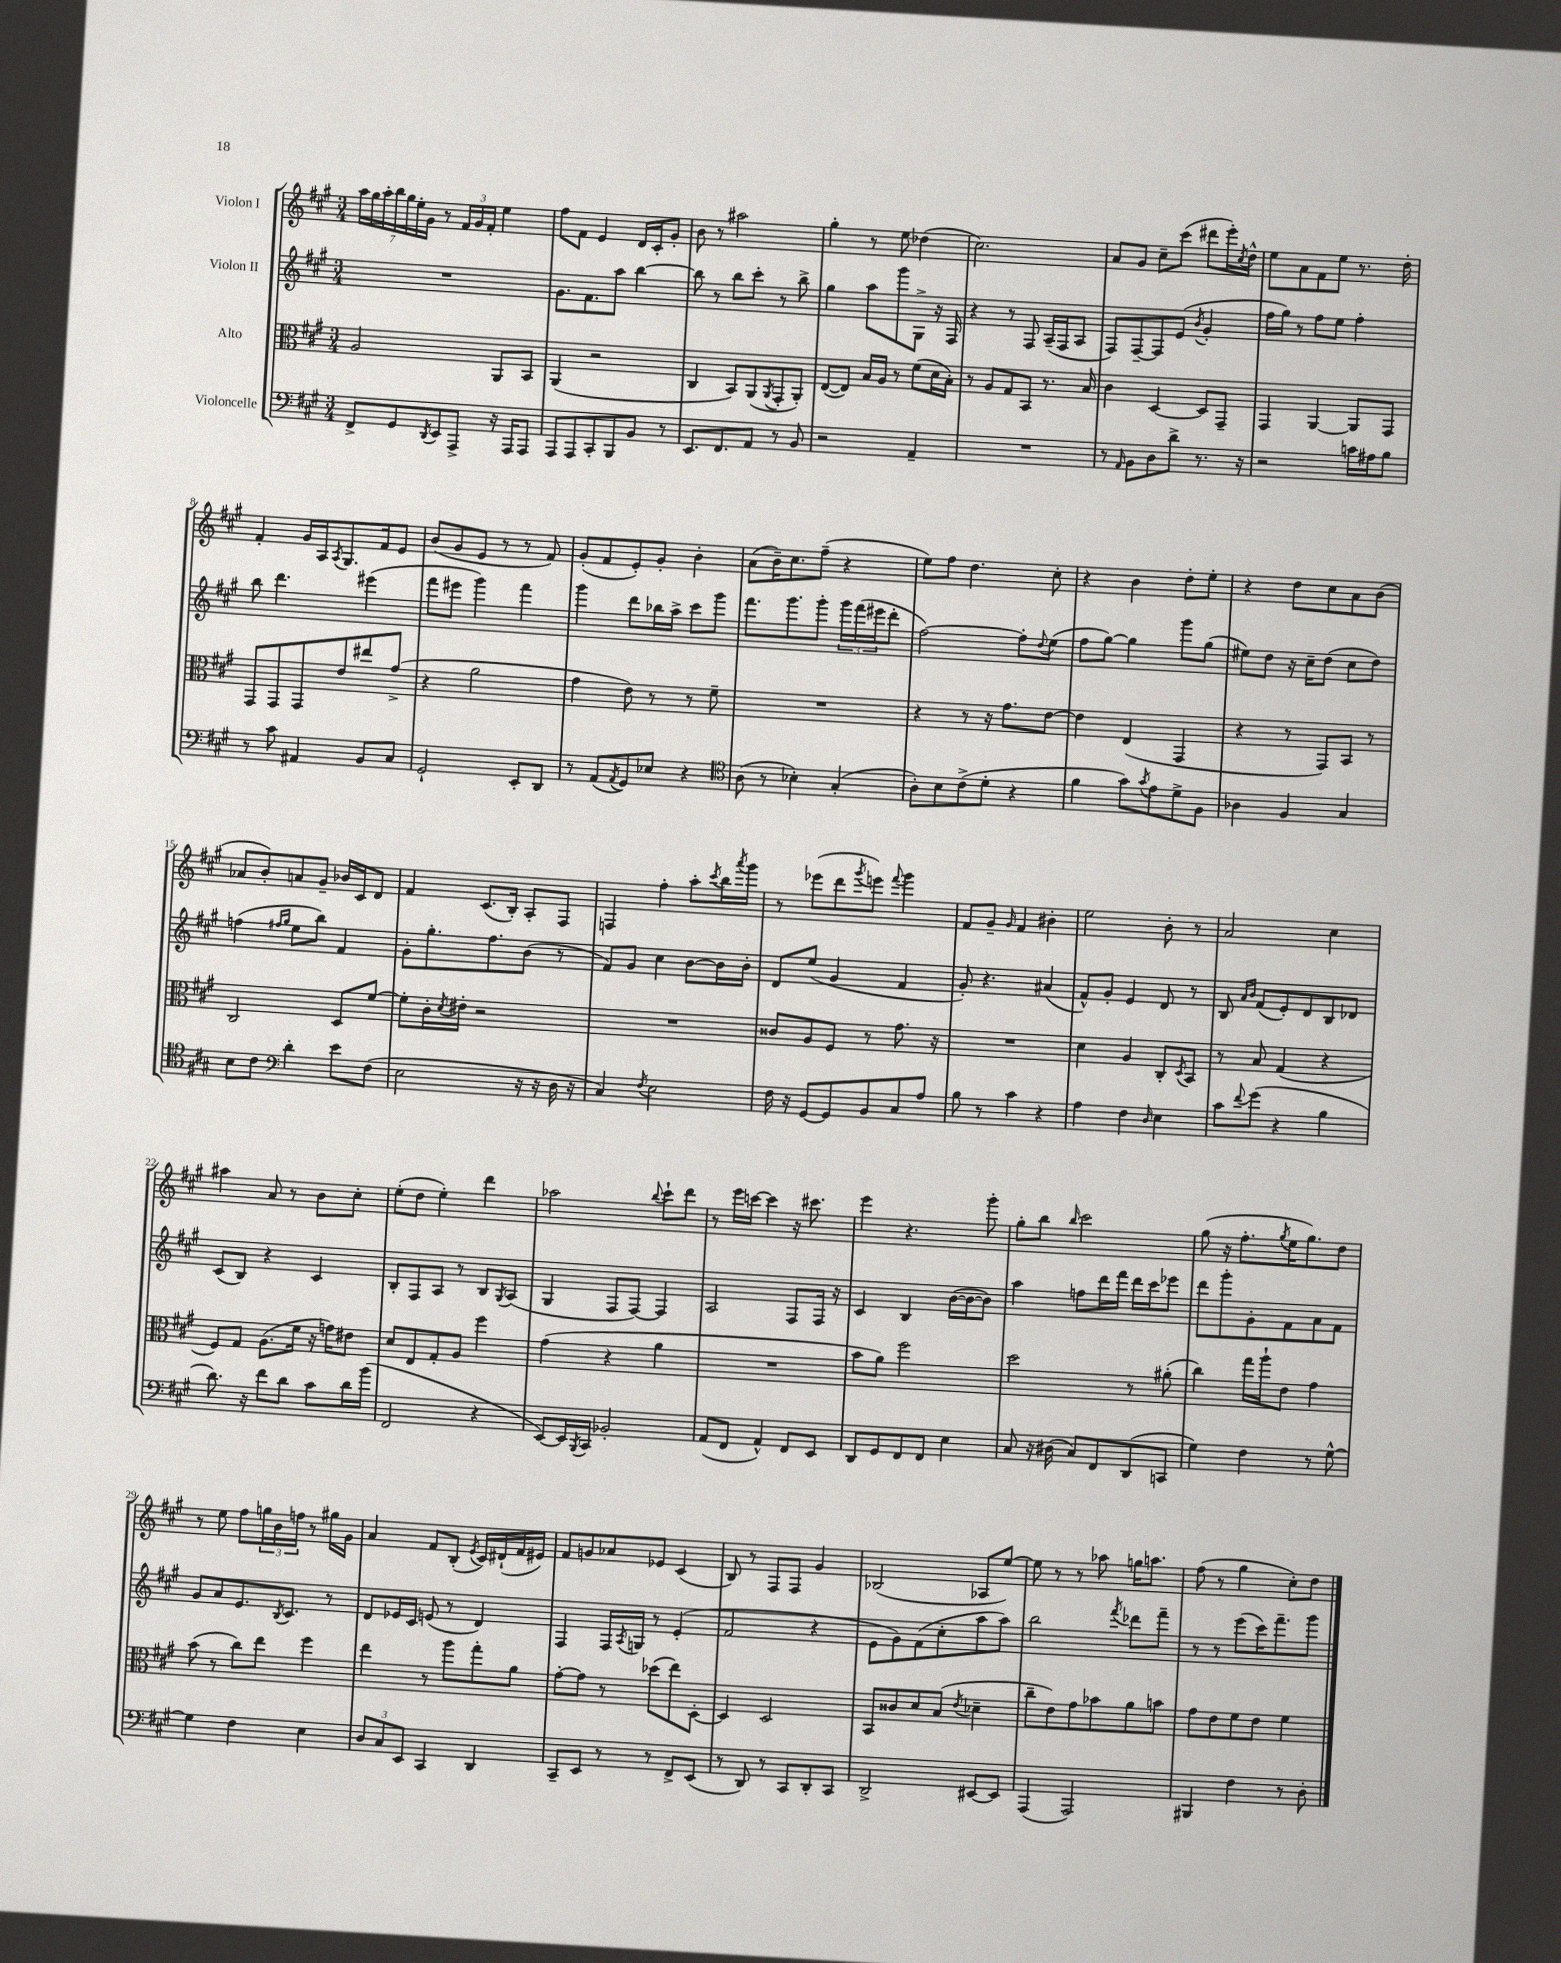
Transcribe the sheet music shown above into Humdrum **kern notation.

**kern	**kern	**kern	**kern
*staff4	*staff3	*staff2	*staff1
*clefF4	*clefC3	*clefG2	*clefG2
*k[f#c#g#]	*k[f#c#g#]	*k[f#c#g#]	*k[f#c#g#]
*M3/4	*M3/4	*M3/4	*M3/4
8FF#^	2A	2.r	28aa
.	.	.	28gg#
.	.	.	28aa'
.	.	.	28bb
8GG#	.	.	.
.	.	.	28gg#
.	.	.	28ee'
.	.	.	28g#
8qDD	.	.	.
8EE	.	.	8r
8AAA^	.	.	24f#
.	.	.	24g#
.	.	.	24f#'
16r	8AA	.	4ee
16AAA	.	.	.
8AAA	8BB	.	.
=	=	=	=
8AAA	(4AA	8.g#	8ff#
8AAA	.	.	8f#
.	.	8.f#	.
8CC#'	2r	.	4e
8BBB	.	8aa	.
8BB	.	[4bb	16d
.	.	.	16c#'
8r	.	.	8g#'
=	=	=	=
8.EE	4C#	8bb]	8b
.	.	8r	8r
8.FF#	.	.	.
.	8BB)	8bb	2aa#
8AA	(8AA	8ccc#'	.
.	8qAA	.	.
8r	8GG#'	8r	.
8BB	8AA')	8bb^	.
=	=	=	=
2r	([8E	4gg#	4gg#'
.	8E])	.	.
.	16B	8aa	8r
.	16A	.	.
.	8r	8ggg#	8ee
4AA~	(8f#	8G#^	(4dd-
.	16d	16r	.
.	16B')	16F#	.
=	=	=	=
2.r	8r	4r	2.cc#)
.	8A	.	.
.	8G#	8r	.
.	8BB	8F#	.
.	8.r	(16A~	.
.	.	16F#	.
.	.	8A	.
.	16B	.	.
=	=	=	=
8r	4c#	8F#)	8a
16qqAA	.	.	.
8BB	.	[8F#~	8g#
8D	[4D	8F#]	8cc#~
8d^	.	(8e	(8ccc#
.	.	8qb	.
8.r	8D]	4g#'	8ddd#
.	8GG#~	.	16eee')
.	.	.	8qcc#
16r	.	.	16dd^^
=	=	=	=
2r	4GG#	16ff#	8ee
.	.	16gg#)	.
.	.	8r	8a
.	[4AA	8ff#	8f#
.	.	8ee	8ee
16c	8AA]	4ff#'	8.r
16A#	.	.	.
8B	8GG#	.	.
.	.	.	16dd'
=	=	=	=
8r	8GG#	8bb	4f#'
8c#	8GG#	4.ddd	.
4AA#	8GG#	.	16g#
.	.	.	16A
.	.	.	8qA
.	8e	.	8.G#
8BB	8ee#	(4eee#	.
.	.	.	16f#
8C#	(8g#^	.	8e
=	=	=	=
2GG#`	4r	8fff#	(8b
.	.	8eee#	8g#
.	2a	4ggg#)	8e
.	.	.	8r
8EE'	.	4fff#	8r
8DD	.	.	8f#)
=	=	=	=
8r	4g#	4ggg#	(8g#'
(8AA	.	.	8f#
8qAA	.	.	.
8GG#)	8e)	8ddd	8e')
8E-	8r	16bb-	8g#'
.	.	16aa^	.
4r	8r	8ccc#	4b'
.	8f#~	8ggg#	.
=	=	=	=
*clefC4	*	*	*
(8A	2.r	8.fff#	(8a
8r	.	.	16b~)
.	.	8.ggg#	8.cc#
4B-')	.	.	.
.	.	8ggg#'	(8ff#~
(4G#'	.	24ggg#	4r
.	.	(24fff#	.
.	.	24eee#	.
.	.	8ddd'	.
=	=	=	=
8A')	4r	[2ff#)	8ee)
8B	.	.	8ff#
(8c#^	8r	.	4.dd
8d'	16r	.	.
.	8.g#	.	.
4r	.	8ff#']	.
.	.	8qqdd	.
.	[8e	(8ee	8cc#'
=	=	=	=
4f#	4e]	8ff#	4r
.	.	[8gg#)	.
8g#)	(4E	4gg#]	4b
8qg#	.	.	.
8e	.	.	.
8d^	4GG#	8ggg#	8dd'
8F#	.	(8gg#	8ee'
=	=	=	=
4A-	4r	8ee#)	4r
.	.	8dd	.
4F#	8r	16r	8dd
.	.	16cc#~	.
.	8GG#)	(8dd	8cc#
4G#	8BB	8cc#	8a
.	8r	8dd)	(8b
=	=	=	=
8B	2C#	(4ff	8a-
8c#	.	.	8b')
*clefF4	*	*	*
.	.	16qqff#	.
.	.	16qqgg#	.
4d'	.	8ee	8a
.	.	8bb)	8g#~
8e	8D	4f#	16b-
.	.	.	16c#
(8F#	[8f#	.	8d
=	=	=	=
2E	8f#']	8g#'	4f#
.	16c#'	8.gg#'	.
.	8qd	.	.
.	16e#'	.	.
.	2r	.	(8.c#
.	.	8.ff#	.
.	.	.	16B')
16r	.	(8b	8A'
16r	.	.	.
16D	.	8r	8F#
16r	.	.	.
=	=	=	=
4C#)	2.r	8f#)	4F
.	.	8g#	.
8qF#	.	.	.
2E	.	4cc#	4ff#'
.	.	[8b	8aa'
.	.	.	8qccc#
.	.	16b]	16bb
.	.	.	8qaaa
.	.	16b'	16ggg#
=	=	=	=
16F#	8c##	8d	8r
16r	.	.	.
[8GG#	8A	(8ee	(8eee-
8GG#]	8F#	4g#	8ddd
.	.	.	8qggg#
8BB	8r	.	8eee)
.	.	.	8qqfff#
8C#	8.g#	4f#	4ggg#
8A	.	.	.
.	16r	.	.
=	=	=	=
8B	2.r	8g#')	8f#
8r	.	4.r	8g#~
.	.	.	16qqg#
4c#	.	.	4f#
4r	.	(4a#	4b#'
=	=	=	=
4A	4d	8f#^^)	2ee
.	.	8g#'	.
4F#	4A	4e	.
16qqD	.	.	.
4E	8C#'	8d	8b'
.	8qD	.	.
.	8BB	8r	8r
=	=	=	=
8c#	8r	8B	2a
.	.	16qqa	.
8qqf#	.	16qqb	.
(8g#	8B	(8f#	.
4r	(4G#	8e')	.
.	.	8d	.
4B	4r	8B	4cc#
.	.	8d-	.
=	=	=	=
8.d)	8F#)	(8c#	4aa#
.	8G#	8B)	.
16r	.	.	.
8f#	(8.A	4r	8a
8d	.	.	8r
.	16f#	.	.
8c#	16r	4c#	8b
.	16g)	.	.
16d	8e#	.	8cc#'
(16b	.	.	.
=	=	=	=
2FF#	8d	8B'	(8ee'
.	8E	8F#	8dd
.	8G#'	8A	4ee')
.	8A	8r	.
4r	4ff#	8B	4ddd
.	.	8qG#	.
.	.	(8A	.
=	=	=	=
[8EE)	(4g#	4G#	2aa-
16EE]	.	.	.
8qBBB	.	.	.
16CC#	.	.	.
2BB-'	4r	8F#	.
.	.	[8F#)	.
.	.	.	8qqbb
.	4a	4F#]	8ccc#`
.	.	.	8ddd
=	=	=	=
(8AA	2.r	2A	8r
8FF#	.	.	16eee
.	.	.	[16ccc
4AA^^)	.	.	4ccc]
8FF#	.	8F#	16r
.	.	.	8.ccc#
8EE	.	16F#	.
.	.	16r	.
=	=	=	=
8DD	8b	4c#	4eee
8GG#	8a)	.	.
8FF#	2ff#	4B	4.r
8FF#	.	.	.
4E	.	([16b	.
.	.	16b_	.
.	.	8b])	8ggg#'
=	=	=	=
8C#	2dd	4aa	8gg#'
16r	.	.	8bb
(16D#	.	.	.
.	.	.	16qqbb
8C#)	.	8ff	2ccc#
8FF#	.	16ddd	.
.	.	16fff#	.
(8DD	8r	16ddd	.
.	.	16ccc#	.
8CC	(8a#'	8eee-	.
=	=	=	=
4G#)	4cc#)	8ddd	(8gg#
.	.	8ggg#'	16r
.	.	.	8.ff#'
4F#	16gg#	8g#'	.
.	16aa`	.	.
.	.	.	8qgg#
.	8e	8f#	16ee
.	.	.	8.gg#)
8r	4g#	8a	.
[8G#^^	.	8f#	8dd
=	=	=	=
4G#]	(8b	8g#	8r
.	8r	8a	8ee
4F#	8cc#)	8.e	8ff#
.	8ee	.	24gg
.	.	.	24b
.	.	8qB	.
.	.	8.c#	.
.	.	.	24ff
4E	4ff#	.	8r
.	.	8r	16gg#
.	.	.	16g#
=	=	=	=
12D	4ee	8d	4a
12C#	.	.	.
.	.	16e-	.
12EE	.	.	.
.	.	16c#	.
4CC#	8r	(8e	8f#
.	8aa	8r	(8B'
.	.	.	8qe
4DD	8gg#'	4d)	16c#)
.	.	.	(16d#`
.	8a	.	16f#
.	.	.	16e#)
=	=	=	=
8CC#~	[8g#'	4F#	8f#
8EE	8g#]	.	8g
8r	8r	16F#	8a-
.	.	8qA	.
.	.	16G	.
8r	(8dd-	8r	8e-
8FF#^	8ee)	(4e'	(4c#
(8EE	[8D'	.	.
=	=	=	=
8r	4D]	2f#	8B)
8DD)	.	.	8r
8r	2D	.	8F#
8CC#	.	.	8F#
8DD'	.	4r	4g#
8CC#	.	.	.
=	=	=	=
2DD^	8BB	8e	(2B-
.	8c##	8g#)	.
.	8d	(8f#	.
.	(8B	8cc#'	.
.	8qe	.	.
[8EE#	4d-~	8aa	8A-
8EE#]	.	8aa)	[8ee)
=	=	=	=
(4AAA	8cc#~	2bb	8ee]
.	8e)	.	8r
2AAA)	8g#	.	8r
.	8b-	.	8aa-
.	.	8qfff#	.
.	8a	8ddd-	16gg
.	.	.	8.aa
.	8b	8fff#~	.
=	=	=	=
4BBB#	8g#	8r	(8ff#
.	8e	8r	8r
4F#	8f#	(8eee	4gg#
.	8e	16ccc#)	.
.	.	8.fff#~	.
8r	4f#	.	8cc#')
8D'	.	8ggg#	8dd
==	==	==	==
*-	*-	*-	*-
